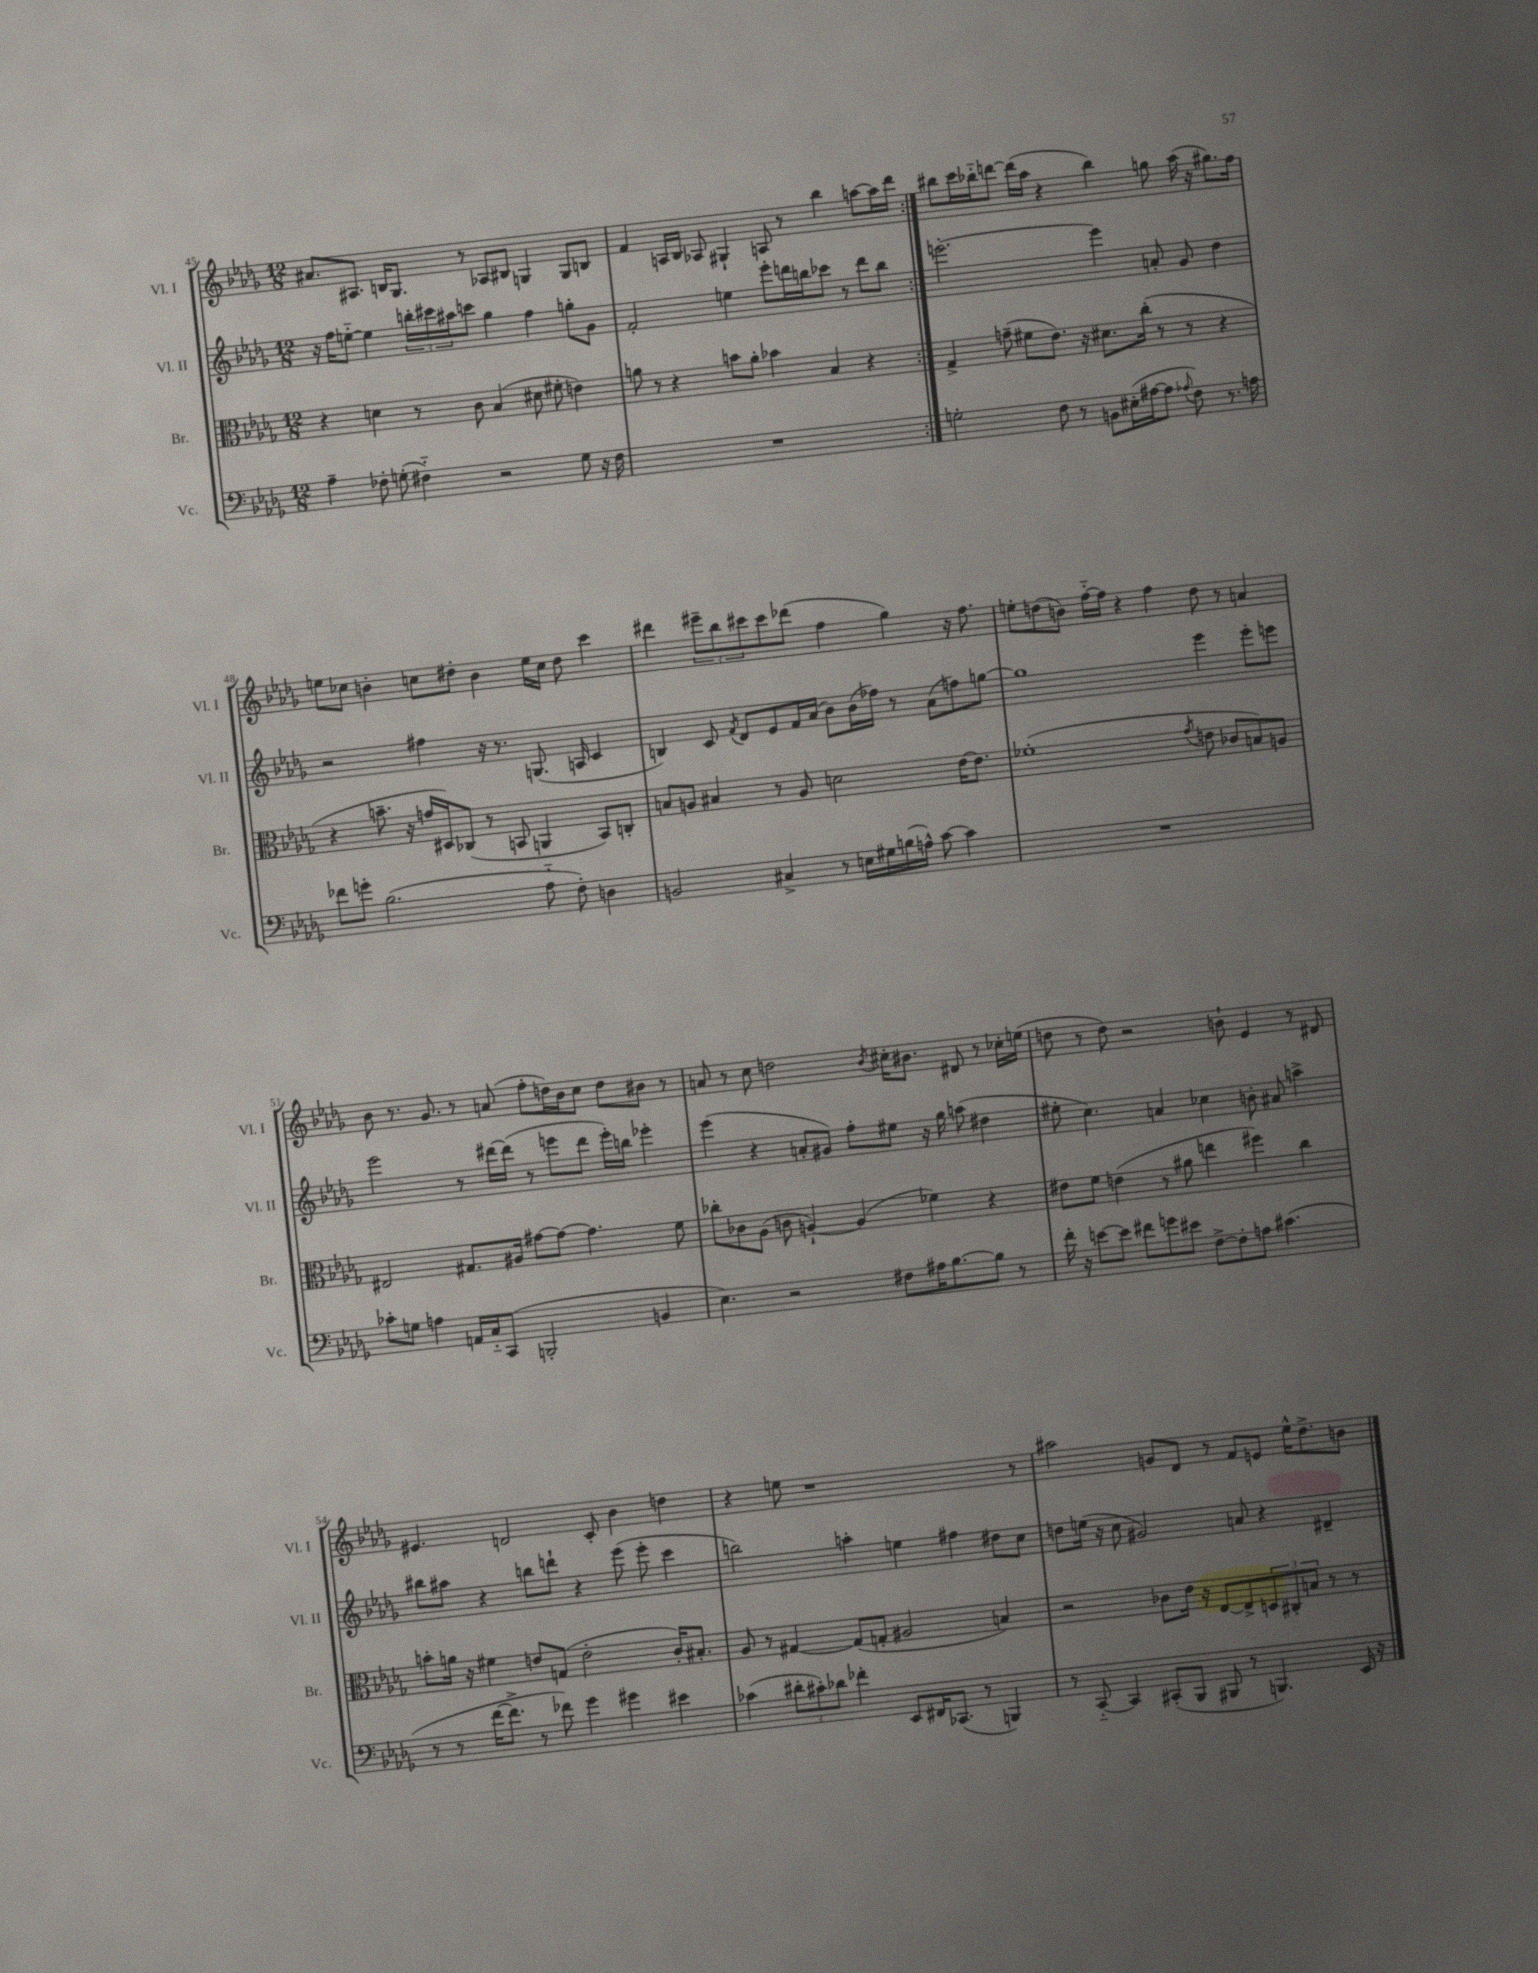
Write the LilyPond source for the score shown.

<<
\new StaffGroup <<
\new Staff = "s0" \with { instrumentName = "Vl. I" shortInstrumentName = "Vl. I" } {
    \clef treble \key des \major \numericTimeSignature \time 12/8
    \repeat volta 2 { ais'8. ais8. b16 ges8. r8 aes8 bis8 g4 g8 b8 |
    f'4 a16 bes16 aes8 gis4-! a8 r8 bes''4 a''8~ a''16 des'''16 | }
    bis''8 c'''16 bes''16-_ d'''8~ d'''16( aes''16 r4 bes''4) g''8 aes''16( r16 gis''8.) f''16 |
    e''8 ces''8 b'4-. c''8 dis''8-. b'4 e''16 c''16 dis''8 c'''4 |
    dis'''4 \tuplet 3/2 { eis'''8-- bes''8 cis'''8 } cis'''8 des'''8( f''4 ges''4) r16 f''8. |
    e''8-. d''8( b'8) f''16~-_ f''16 r4 f''4 d''8 r8 a'4 |
    bes'8 r8. ges'8. r8 a'8( f''8-. d''16) bes'16 c''8 d''8 bis'8 r8 |
    a'8 r8 c''8 d''2 \acciaccatura { bes'8 } cis''16-. bis'8. dis'8 r8 ces''16-. e''16( |
    d''8 r8 d''8) r2 b'8-! ees'4 r8 dis'8 |
    eis'4. d'2 c'8-. bes'4 d''4 |
    r4 e''8 r1 r8 |
    ais''2 g'8 des'8 r8 f'8 e'8 ees''16-^ des''8.-> b'8 \bar "|." |
}
\new Staff = "s1" \with { instrumentName = "Vl. II" shortInstrumentName = "Vl. II" } {
    \clef treble \key des \major \numericTimeSignature \time 12/8
    \repeat volta 2 { r16 f''16 e''8~-_ e''4 \tuplet 3/2 { b''16-. cis'''16 ais''16 } c'''8 ges''4 f''4 g''8-. ges'8 |
    f'2-. e''4 ees'''8-. d'''16 b''16 ces'''8 r8 d'''8 b''8 | }
    e'''2.~-. e'''4 a'8-. ges'8 des''4 |
    r2 fis''4 r16 r8. g8.( a16 c'4 |
    b4) c'8 \acciaccatura { f'8 } des'8 ees'8 f'16 aes'16( bes'8) bes'16( fes''16) r8 aes'8( f''8) g''8~ |
    g''1 ees'''4 ees'''8-. e'''8 |
    ees'''2 r8 dis'''16~ dis'''16( r8 e'''8 dis'''8 e'''16-.) b''16 ees'''4-. |
    ees'''4( r4 a'8-. gis'8) f''8-. eis''8 r16 ges''16 a''8( dis''4 |
    eis''8-. c''4.) a'4 ces''4 b'8-. ais'8 a''4-> |
    bis''8 ais''8 r4 b''8 d'''8-! r4 ees'''8( ees'''8-. c'''4 |
    b''2) a''4-. e''4 fis''4 dis''8 c''8 |
    d''8 e''16( r16 c''8 gis'2) a'8 r4 dis'4-- \bar "|." |
}
\new Staff = "s2" \with { instrumentName = "Br." shortInstrumentName = "Br." } {
    \clef alto \key des \major \numericTimeSignature \time 12/8
    \repeat volta 2 { r4 d'4 r8 c'8 bes4( dis'8 fis'8-. e'4) |
    a'8 r8 r4 b'8 a'8-. bes'4 bes4 r4 | }
    ges4-> g'8--( fis'8 ees'8.) r16 dis'8. c''16-.( r8 r8 r4 |
    r4 b'8.-- r16 g'16 dis16) ces8( r8 b,8 a,4 b,8) c8-. |
    b8 a8 bis4 r8 a8 d'2 ees'16~ ees'8. |
    fes'1-.( \acciaccatura { ges'8 } e'8 ces'8 b8) a8 |
    eis2 gis8. ais16 gis'8~ gis'8~ gis'4. f'8 |
    ces''8-. ces'8 aes8( c'8 a4~-!) a4( fes'4) r4 |
    eis'8 f'8 e'4( r8 ais'8 e''4 fis''4) c''4 |
    b'8-. a'16 r16 fis'4 e'8 g8( e'2-. c'16-.) bis8.-. |
    aes8 r8 gis4~ gis8( g8-. ais2 b4) |
    r2 ces'8 ees'16 r16 ees8~ ees8-> \tuplet 3/2 { d8 cis8-. b8 } r8 r8 \bar "|." |
}
\new Staff = "s3" \with { instrumentName = "Vc." shortInstrumentName = "Vc." } {
    \clef bass \key des \major \numericTimeSignature \time 12/8
    \repeat volta 2 { aes4-- fes8-. g8-.( fis4-_) r2 g8 r16 fis16 |
    R1. | }
    g2-. f8 r8 b,8 eis16-.( ais16~ ais8 \appoggiatura { aes8 } f8) r8. a16 |
    fes'8 g'8-. bes2.( aes8-_ f8-.) d4 |
    b,2 cis4-> r8 e16 gis16 b16( a16-^) c'8~ c'4 |
    R1. |
    ces'8-. g8 a4 a,16 c16-_ c,8( b,,2-. b,4 |
    ees4.) r2 fis8 ais16 bes8.~ bes8 r8 |
    f'16-. r16 e'8~ e'8 fis'8 g'8 eis'8 f8~-> f8-. a8 cis'4.( |
    r8 r8 f'16~ f'8.-> r8 fes'8) ges'4 gis'4 eis'4 |
    ces'4( \tuplet 3/2 { dis'8-. cis'8-.) des'8 } fes'4-. ees,8 fis,16 ces,8.( r8 b,,4) |
    r8 c,8~-_ c,4 cis,8-.( bes,,8 bis,,8 r8 b,,4.) ees,16 r16 \bar "|." |
}
>>
>>
\layout { \context { \Score currentBarNumber = #45 } }
